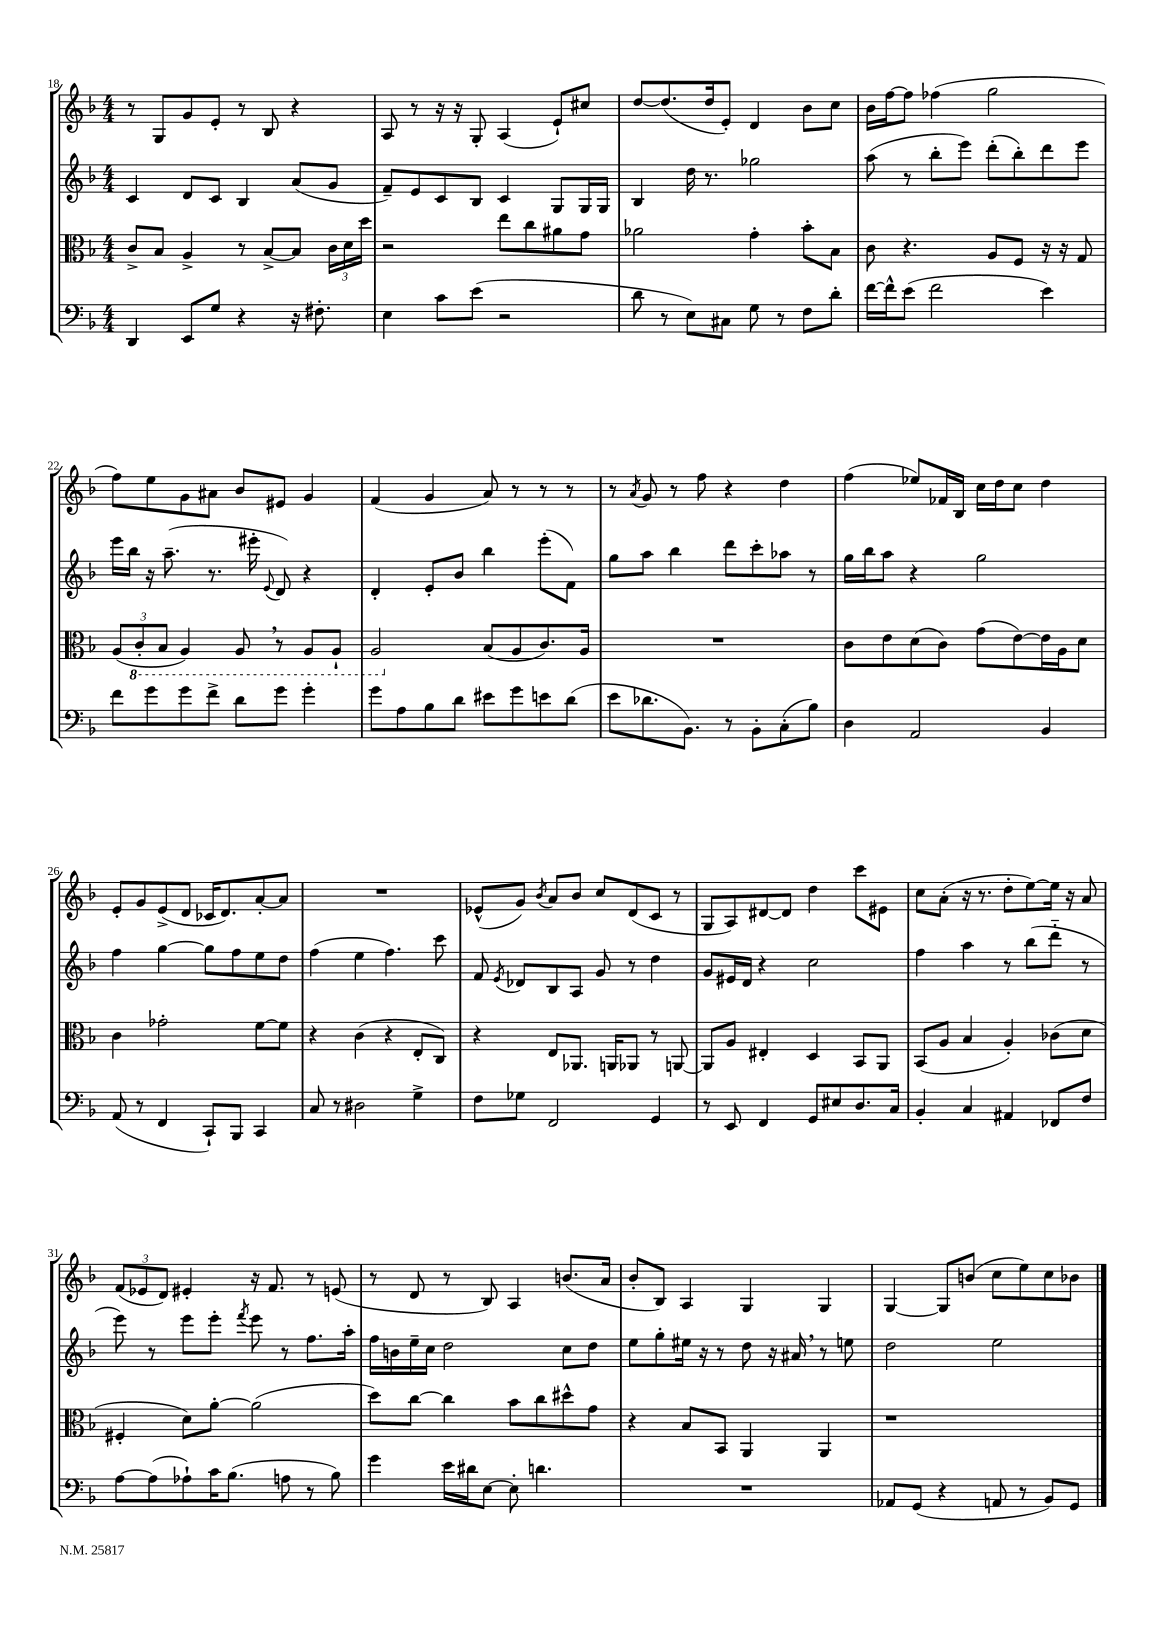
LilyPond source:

<<
\new StaffGroup <<
\new Staff = "s0" {
    \clef treble \key f \major \numericTimeSignature \time 4/4
    \autoBeamOff r8 g8[ g'8 e'8]-. r8 bes8 r4 |
    a8 r8 r16 r16 g8-. a4( e'8[-!) cis''8] |
    d''8[~ d''8.( d''16 e'8]-.) d'4 bes'8[ c''8] |
    bes'16[ f''16~ f''8] fes''4( g''2 |
    f''8[) e''8 g'8 ais'8] bes'8[ eis'8] g'4 |
    f'4( g'4 a'8) r8 r8 r8 |
    r8 \acciaccatura { a'8 } g'8 r8 f''8 r4 d''4 |
    f''4( ees''8[) fes'16 bes16] c''16[ d''16 c''8] d''4 |
    e'8[-. g'8 e'8->( d'8] ces'16[ d'8.) a'8~-. a'8] |
    R1 |
    ees'8[-^( g'8]) \acciaccatura { bes'8 } a'8[ bes'8] c''8[ d'8( c'8] r8 |
    g8[ a8) dis'8~ dis'8] d''4 c'''8[ eis'8] |
    c''8[ a'8]-.( r16 r8. d''8[-. e''8~) e''16] r16 a'8 |
    \tuplet 3/2 { f'8[( ees'8 d'8]) } eis'4-. r16 f'8. r8 e'8( |
    r8 d'8 r8 bes8) a4 b'8.[( a'16] |
    bes'8[-. bes8]) a4 g4 g4 |
    g4~ g8[ b'8]( c''8[ e''8) c''8 bes'8] \bar "|." |
}
\new Staff = "s1" {
    \clef treble \key f \major \numericTimeSignature \time 4/4
    \autoBeamOff c'4 d'8[ c'8] bes4 a'8[( g'8] |
    f'8[--) e'8 c'8 bes8] c'4 g8[ g16 g16] |
    bes4 d''16 r8. ges''2 |
    a''8( r8 bes''8[-. e'''8]) d'''8[-.( bes''8-.) d'''8 e'''8] |
    e'''16[ bes''16] r16 a''8.--( r8. eis'''16-. \appoggiatura { e'8 } d'8) r4 |
    d'4-. e'8[-. bes'8] bes''4 e'''8[-.( f'8]) |
    g''8[ a''8] bes''4 d'''8[ c'''8-. aes''8] r8 |
    g''16[ bes''16 a''8] r4 g''2 |
    f''4 g''4~ g''8[ f''8 e''8 d''8] |
    f''4( e''4 f''4.) c'''8 |
    f'8 \acciaccatura { e'8 } des'8[ bes8 a8] g'8 r8 d''4 |
    g'8[ eis'16 d'16] r4 c''2 |
    f''4 a''4 r8 bes''8[( d'''8]-_ r8 |
    e'''8) r8 e'''8[ e'''8]-. \acciaccatura { f'''8 } e'''8 r8 f''8.[ a''16]-. |
    f''16[ b'16 e''16-- c''16] d''2 c''8[ d''8] |
    e''8[ g''8-. eis''16] r16 r8 d''8 r16 ais'16 \breathe r8 e''8 |
    d''2 e''2 \bar "|." |
}
\new Staff = "s2" {
    \clef alto \key f \major \numericTimeSignature \time 4/4
    \autoBeamOff c'8[-> bes8] a4-> r8 bes8[~-> bes8] \tuplet 3/2 { c'16[ d'16 d''16] } |
    r2 e''8[ c''8 ais'8 g'8] |
    aes'2 g'4-. bes'8[-. bes8] |
    c'8 r4. a8[ f8] r16 r16 g8 |
    \tuplet 3/2 { a8[( \ottava #-1 c8-. bes,8] } a,4) a,8 \breathe r8 a,8[ a,8]-! |
    a,2 \ottava #0 bes8[( a8 c'8.) a16] |
    R1 |
    c'8[ e'8 d'8( c'8]) g'8[( e'8~) e'16 a16 d'8] |
    c'4 ges'2-. f'8[~ f'8] |
    r4 c'4( r4 e8[-. c8]) |
    r4 e8[ aes,8.] a,16[ aes,8] r8 a,8~ |
    a,8[ a8] eis4-. d4 bes,8[ a,8] |
    bes,8[( a8] bes4 a4-.) ces'8[( d'8] |
    fis4-. d'8[) a'8]~-. a'2( |
    d''8[) c''8]~ c''4 bes'8[ c''8 dis''8-^ g'8] |
    r4 bes8[ bes,8] a,4 a,4 |
    r1 \bar "|." |
}
\new Staff = "s3" {
    \clef bass \key f \major \numericTimeSignature \time 4/4
    \autoBeamOff d,4 e,8[ g8] r4 r16 fis8.-. |
    e4 c'8[ e'8]( r2 |
    d'8 r8 e8[) cis8] g8 r8 f8[ d'8]-. |
    f'16[~ f'16-^ e'8]( f'2 e'4) |
    f'8[ g'8 g'8 f'8]-> d'8[ g'8] g'4-. |
    g'8[ a8 bes8 d'8] eis'8[ g'8 e'8 d'8]( |
    e'8[ des'8. bes,8.]) r8 bes,8[-. c8-.( bes8]) |
    d4 a,2 bes,4 |
    a,8( r8 f,4 c,8[-!) bes,,8] c,4 |
    c8 r8 dis2 g4-> |
    f8[ ges8] f,2 g,4 |
    r8 e,8 f,4 g,8[ eis8 d8. c16] |
    bes,4-. c4 ais,4 fes,8[ f8] |
    a8[~ a8( aes8-!) c'16 bes8.]( a8 r8 bes8) |
    g'4 e'16[ dis'16 e8]~ e8-. d'4. |
    R1 |
    aes,8[ g,8]( r4 a,8 r8 bes,8[) g,8] \bar "|." |
}
>>
>>
\layout { \context { \Score currentBarNumber = #18 } }
